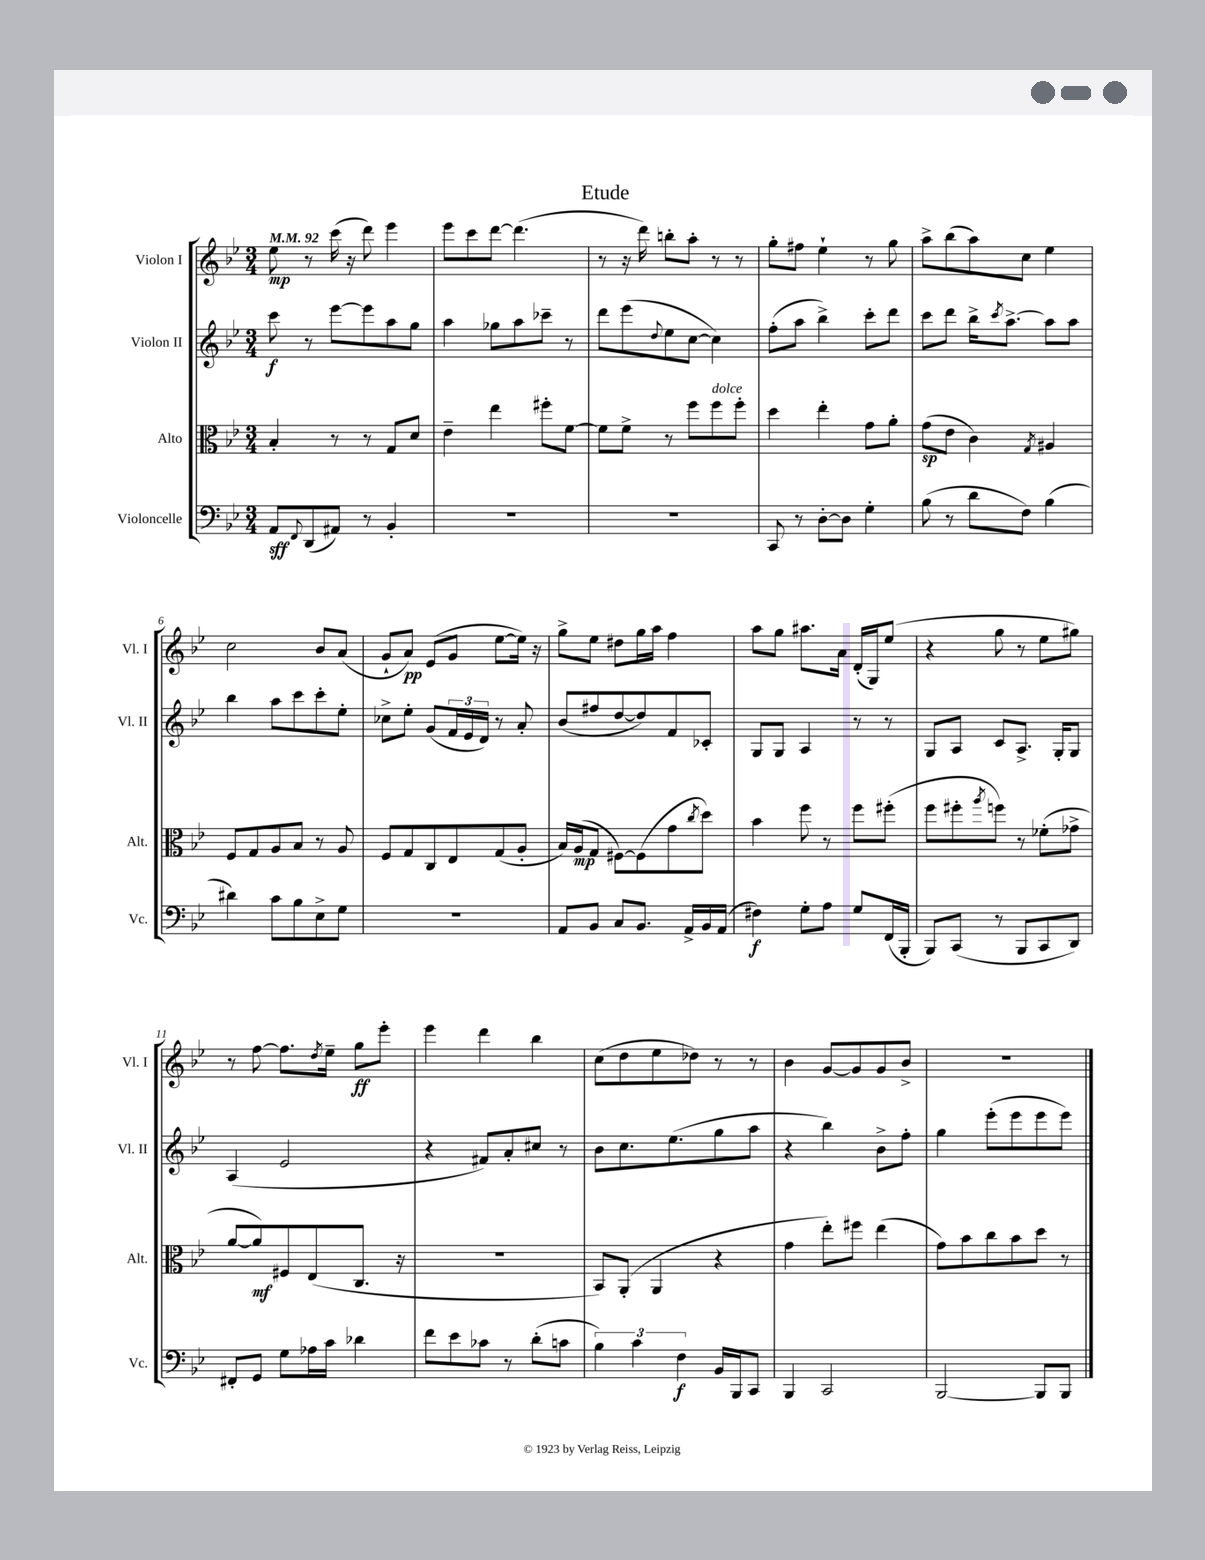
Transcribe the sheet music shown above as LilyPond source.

\header { title = "Etude" }
<<
\new StaffGroup <<
\new Staff = "s0" \with { instrumentName = "Violon I" shortInstrumentName = "Vl. I" } {
    \clef treble \key bes \major \numericTimeSignature \time 3/4 \tempo 4 = 92
    ees''8\mp r8 c'''16( r16 d'''8) ees'''4 |
    ees'''8 c'''8 d'''8~ d'''4.( |
    r8 r16 d'''16) b''8-. a''8-. r8 r8 |
    g''8-. fis''8 ees''4-! r8 g''8 |
    a''8-> bes''8( a''8) c''8 ees''4 |
    c''2 bes'8 a'8( |
    g'8-! a'8\pp) ees'8( g'8 ees''8~ ees''16) r16 |
    g''8-> ees''8 dis''8 g''16 a''16 f''4 |
    a''8 g''8 ais''8. a'16 d'16-.( g16) ees''8( |
    r4 g''8 r8 ees''8 gis''8) |
    r8 f''8~ f''8. \acciaccatura { d''8 } ees''16-- g''8\ff ees'''8-. |
    ees'''4 d'''4 bes''4 |
    c''8( d''8 ees''8 des''8) r8 r8 |
    bes'4 g'8~ g'8 g'8 bes'8-> |
    R2. \bar "|." |
}
\new Staff = "s1" \with { instrumentName = "Violon II" shortInstrumentName = "Vl. II" } {
    \clef treble \key bes \major \numericTimeSignature \time 3/4
    c'''8\f r8 ees'''8~ ees'''8 a''8 g''8 |
    a''4 ges''8 a''8 ces'''8-- r8 |
    d'''8 ees'''8( \appoggiatura { d''8 } ees''8 c''8~ c''4) |
    f''8-.( a''8 bes''4->) c'''8-. d'''8 |
    c'''8 d'''8 bes''16-> \acciaccatura { c'''8 } a''8.~-> a''8 a''8 |
    bes''4 a''8 c'''8 c'''8-. ees''8-. |
    ces''8-> ees''8-. g'8( \tuplet 3/2 { f'16 ees'16 d'16) } r8 a'8-. |
    bes'8( fis''8 d''8~ d''8) f'8 ces'8-. |
    g8 g8 a4 r8 r8 |
    g8 a8 c'8 a8.-> g16-. g8 |
    a4( ees'2 |
    r4 fis'8) a'8-. cis''8 r8 |
    bes'8 c''8. ees''8.( g''8 a''8 |
    r4 bes''4) bes'8-> f''8-. |
    g''4 ees'''8-.( ees'''8 ees'''8 ees'''8) \bar "|." |
}
\new Staff = "s2" \with { instrumentName = "Alto" shortInstrumentName = "Alt." } {
    \clef alto \key bes \major \numericTimeSignature \time 3/4
    bes4-. r8 r8 g8 d'8 |
    ees'4-- ees''4 fis''8-. f'8~ |
    f'8 f'8-> r8 f''8 f''8^\markup { \italic "dolce" } f''8-. |
    d''4 ees''4-. g'8 a'8-. |
    g'8\sp( ees'8 c'4) \acciaccatura { g8 } ais4 |
    f8 g8 a8 bes8 r8 a8 |
    f8 g8 c8 ees8 g8( a8-. |
    bes16) a16\mp( g8 fis8~) fis8( g'8 \acciaccatura { c''8 } d''8) |
    bes'4 f''8 r8 f''8 fis''8-.( |
    f''8 fis''8-. \acciaccatura { a''8 } f''8) r8 fes'8-.( ges'8-> |
    a'8~ a'8\mf) fis8 ees8( c8. r16 |
    R2. |
    bes,8) a,8-.( a,4 r4 |
    g'4 ees''8-.) fis''8 ees''4( |
    g'8) bes'8 c''8 bes'8 d''8 r8 \bar "|." |
}
\new Staff = "s3" \with { instrumentName = "Violoncelle" shortInstrumentName = "Vc." } {
    \clef bass \key bes \major \numericTimeSignature \time 3/4
    a,8\sff \appoggiatura { f,8 } d,8( ais,8) r8 bes,4-. |
    R2. |
    R2. |
    c,8 r8 d8~-. d8 g4-. |
    bes8( r8 d'8 f8) bes4( |
    dis'4) c'8 bes8 ees8-> g8 |
    R2. |
    a,8 bes,8 c8 bes,8. a,16-> bes,16 a,16( |
    fis4\f) g8-. a8 g8 f,16( bes,,16-. |
    bes,,8) c,8( r8 bes,,8 c,8 d,8) |
    fis,8-. g,8 g8 aes16 c'16 des'4 |
    f'8 ees'8 ces'8 r8 d'8-.( c'8 |
    \tuplet 3/2 { bes4) c'4 f4\f } bes,16 bes,,16 c,8 |
    bes,,4 c,2 |
    bes,,2~ bes,,8 bes,,8 \bar "|." |
}
>>
>>
